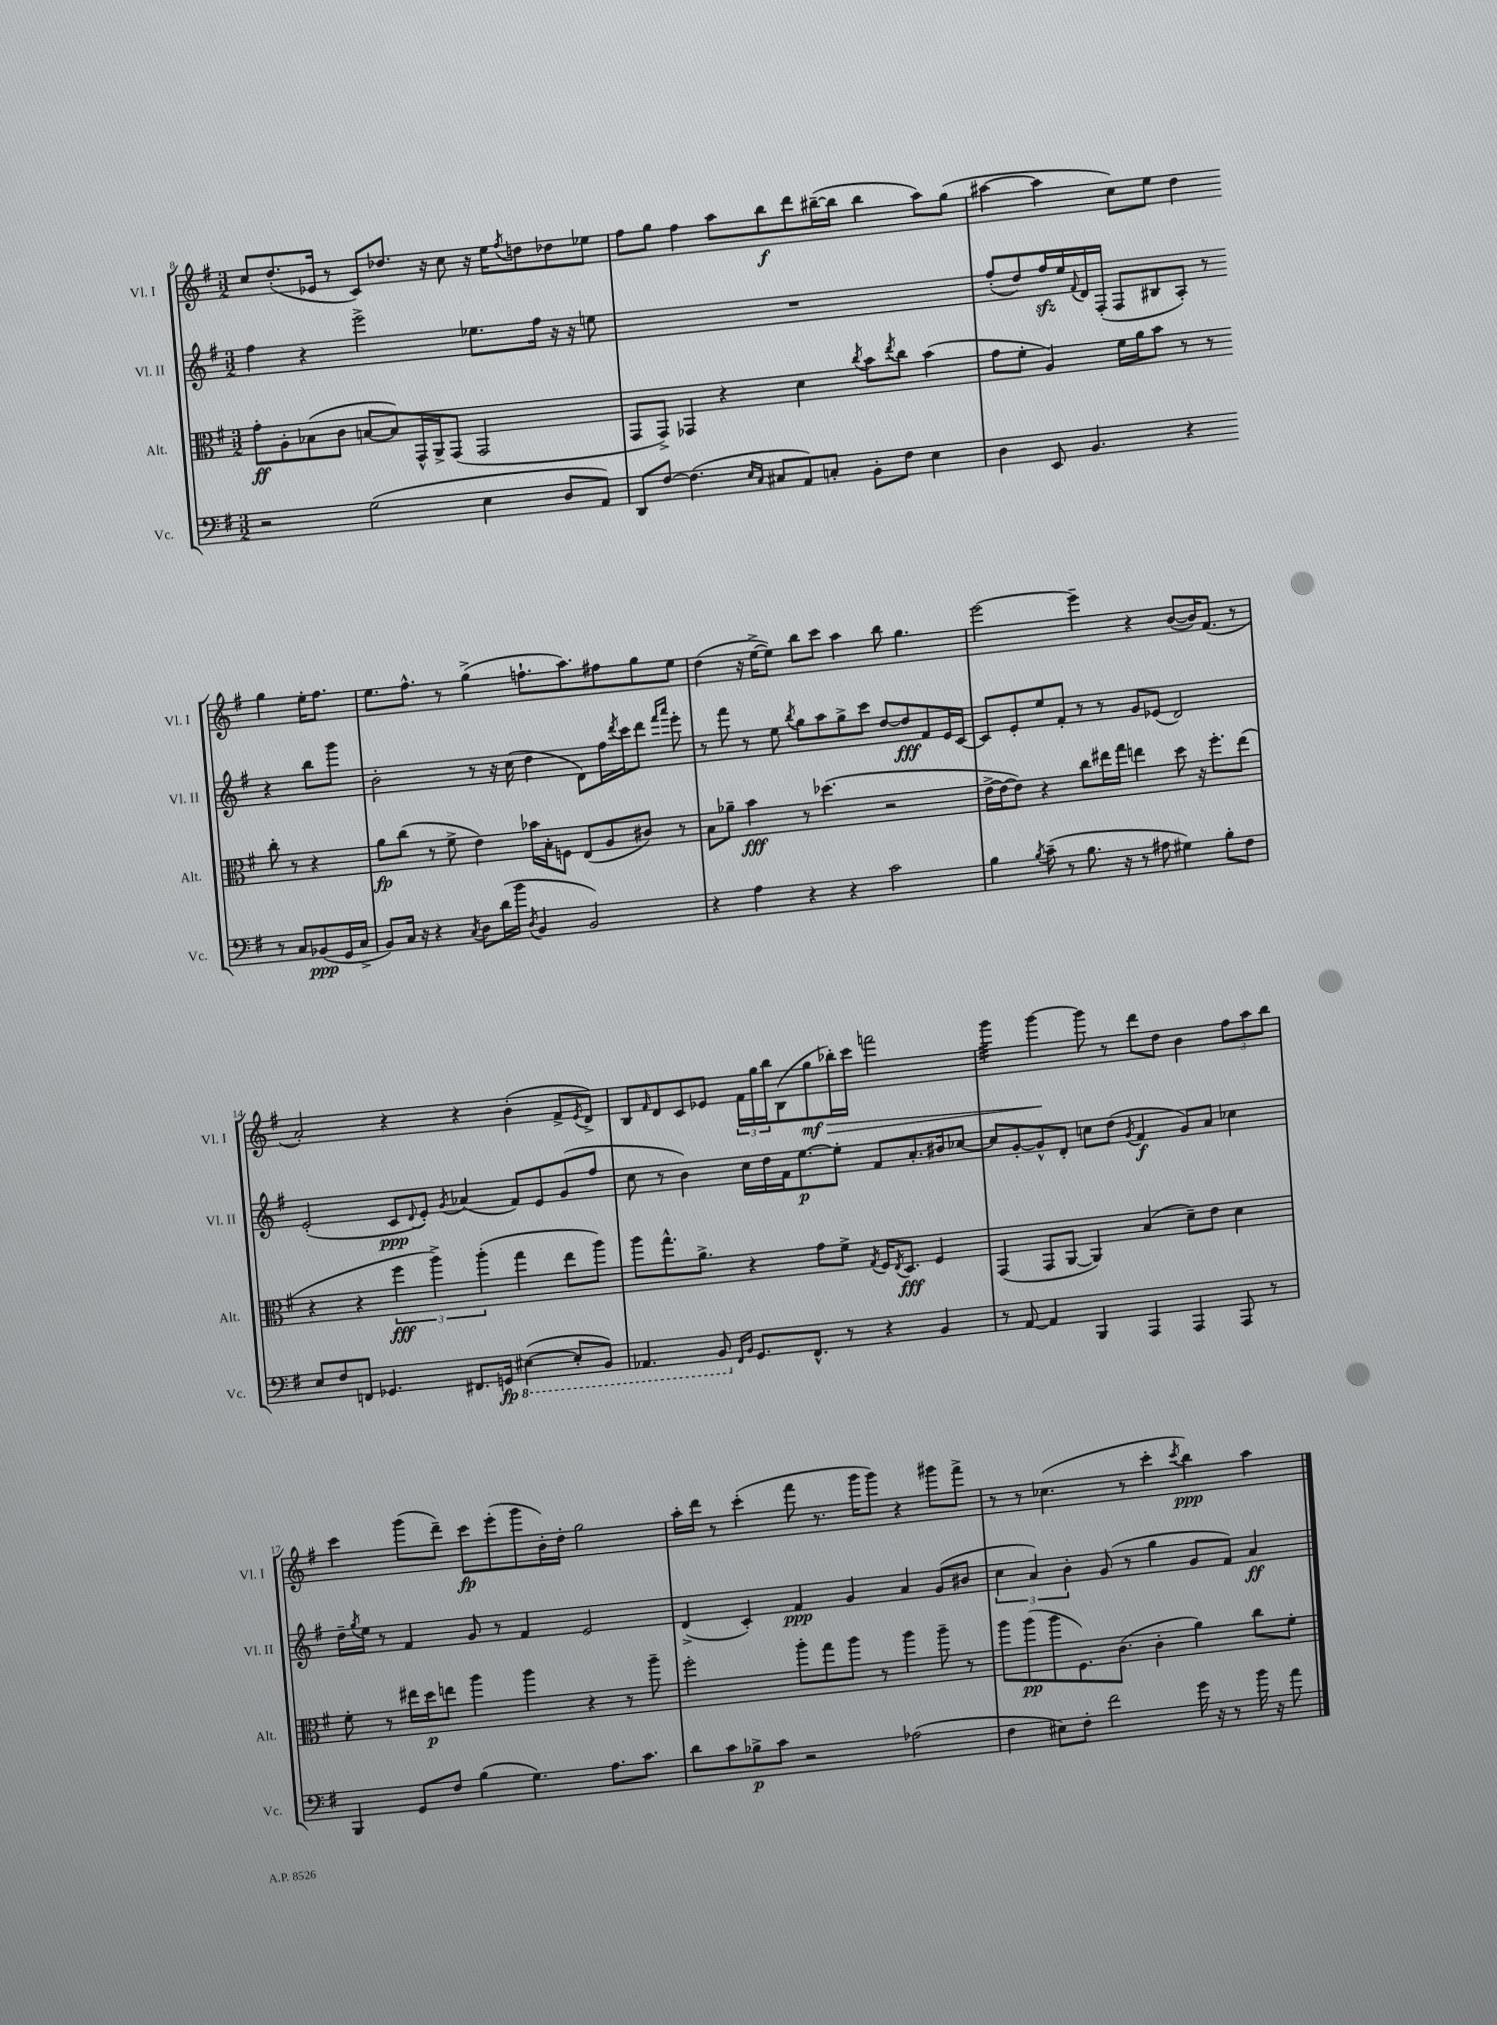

**kern	**kern	**kern	**kern
*staff4	*staff3	*staff2	*staff1
*clefF4	*clefC3	*clefG2	*clefG2
*k[f#]	*k[f#]	*k[f#]	*k[f#]
*M3/2	*M3/2	*M3/2	*M3/2
2r	8g'	4ff#	8cc
.	8A'	.	(8.dd'
.	(8B-	4r	.
.	.	.	16e-
.	8c	.	8r
(2G	[8B	2eee^	8c)
.	8B])	.	8.dd-
.	16GG^^	.	.
.	16AA^	.	16r
.	(8GG	.	8cc
4E	2GG	8.ee-	16r
.	.	.	16ee
.	.	.	8qff#
.	.	.	8dd
.	.	16ff#	.
8D	.	16r	8dd-
.	.	16r	.
8AA)	.	8ee	8ee-
=	=	=	=
8DD	8GG	1.r	8ff#
[8F#	8GG^)	.	8gg
(4.F#]	4GG-	.	4ff#
.	4r	.	8aa
16qqE	.	.	.
16qqC	.	.	.
8C#	.	.	8bb
8AA)	4d	.	8ddd
8C'	.	.	([16bb#~
.	.	.	16bb#]
.	8qcc	.	.
8BB'	8b	.	4bb#
.	8qee	.	.
8F#	8cc	.	.
4E	(4b	.	8aa)
.	.	.	(8gg
=	=	=	=
4D	8g	(8ff#'	[4aa#
.	8f#'	8dd)	.
8EE	4A)	16ff#	4aa#]
.	.	16ee	.
.	.	8qqf#	.
4.BB	.	16d	.
.	.	(16F#'	.
.	16f#	8F#	8cc)
.	16a	.	.
.	8b	8B#	8ee
4r	8r	8A')	4dd
.	8r	8r	.
8r	8cc'	4r	4gg
8C	8r	.	.
(8BB-	4r	8bb	16ee'
.	.	.	8.ff#
16GG	.	8ggg	.
16C^	.	.	.
=	=	=	=
8BB)	8a	2b'	8.ee
16C	(8cc	.	.
16r	.	.	8.ff#^^
4r	8r	.	.
.	8f#^	.	8r
8qC	.	.	.
8D	4e)	8r	(4gg^
(16d	.	16r	.
16b	.	(16cc	.
8qD	.	.	.
4BB	16b-	4dd	8.ff`
.	16B'	.	.
.	8F	.	.
.	.	.	8.aa)
2BB)	(8E	8d)	.
.	8A	16ff#	8ff#
.	.	8qddd	.
.	.	16ccc	.
.	8c#)	8ddd	8gg
.	.	16qqfff#	.
.	.	16qqaaa	.
.	8r	8eee'	8ee
=	=	=	=
4r	8B	8r	(4dd
.	8a-~	8fff#	.
4A	4b	8r	16r
.	.	.	[16ee^
.	.	8ee	8ee])
.	.	8qbb	.
4r	8r	8gg	8bb
.	(4.dd-	8aa	8ccc
4r	.	8gg^	4aa
.	.	8ccc	.
2c	2r	[8dd	8bb
.	.	8dd]	4.gg
.	.	8f#	.
.	.	16e	.
.	.	[16c	.
=	=	=	=
4B	[16e^	8c]	[2eee
.	16e_	.	.
.	8e])	8e'	.
8qB	.	.	.
(8c~	4r	8ee	.
8r	.	8f#'	.
8.B	8cc	8r	4eee~]
.	16ee#	8r	.
16r	16gg	.	.
8r	4ee	8g	4r
8A#	.	(8e-	.
4G#)	8dd	2d)	([8b
.	16r	.	16b])
.	8.ff#'	.	(8.f#
8B'	.	.	.
8F#	(8ee	.	8r
=	=	=	=
8E	4r	(2e'	2a')
8F#	.	.	.
8FF	4r	.	.
4.GG-	.	.	.
.	6ff#	8c	4r
.	.	8qqd	.
.	.	8e')	.
.	6aa^)	.	.
.	.	8qg	.
8.FF#	.	(4a-	4r
.	(6aa'	.	.
16GG	.	.	.
([4EE#	4gg	8f#)	(4b'
.	.	8e	.
8EE#']	8ee	(8g	8f#^
.	.	.	8qe
8BBB)	8aa)	8ff#	8d^)
=	=	=	=
4.AAA-	8aa	8cc	8B
.	.	.	16qqf#
.	8.gg^^	8r	8d
.	.	4b)	8c
.	8.a^	.	.
8BBB	.	.	8e-
16qqFF#	.	.	.
16qqBB	.	.	.
8.GG	4r	16cc	24f#
.	.	.	24gg
.	.	16dd	.
.	.	.	24bb
.	.	16f#	(8B
8.FF#^^	.	[8.ee	.
.	8g	.	8gg
8r	8f#^	8ee']	16bb-')
.	.	.	16ccc
.	8qG	.	.
4r	16F#	8f#	2fff
.	8qE	.	.
.	8.D	.	.
.	.	8.a'	.
4BB	4F#	.	.
.	.	16b#	.
.	.	[8cc-	.
=	=	=	=
8r	(4GG	8cc-]	4ggg
[8AA	.	[8g'	.
4AA]	8GG	8g^^]	[4ggg
.	[8AA	8d'	.
4BBB	4AA])	8cc	8ggg]
.	.	(8dd	8r
.	.	8qg	.
4AAA	(4B	4f#	8ddd
.	.	.	8dd
4AAA	8d~)	8g)	4b
.	8e	8a	.
8AAA	4d	4cc-	12ff#
.	.	.	12aa
8r	.	.	.
.	.	.	12bb
=	=	=	=
4BBB	8f#'	16dd~	4ccc
.	.	8qgg	.
.	.	16ee	.
.	8r	8r	.
8GG	16ee#	4f#	(8ggg
.	16dd	.	.
8F#	8ee	.	8ddd~)
(4B	4aa	8g	8ccc
.	.	8r	(8eee'
4.G)	4aa	4f#	8ggg
.	.	.	16b')
.	.	.	16dd'
.	4r	2e	2gg
8.A	.	.	.
.	8r	.	.
8.c	.	.	.
.	8aa~	.	.
=	=	=	=
8d	2ff#'	(4d^	16aa'
.	.	.	16ddd
8c	.	.	8r
8B-^	.	4c')	(4ccc'
8c	.	.	.
2r	8aa'	4f#	8fff#
.	8gg	.	8.r
.	8aa	4g	.
.	.	.	16ggg
.	8r	.	8ggg)
(2A-	4aa	4a	4r
.	8aa~	(8g	8ggg#
.	8r	8b#	8fff#^
=	=	=	=
4F#	8aa	6cc	8r
.	(8aa	.	8r
.	.	6a)	.
8E#)	8aa	.	(4.cc-
.	.	6b'	.
8F#'	8.F#)	.	.
2f#	.	(8g	.
.	(8.c	.	.
.	.	8r	8r
.	4c'	4gg	4ccc'
.	.	.	8qccc
16g	4a)	8g	4bb)
16r	.	.	.
8r	.	8f#)	.
16b	8cc	4a	4aa
16r	.	.	.
8a	8f#'	.	.
==	==	==	==
*-	*-	*-	*-
